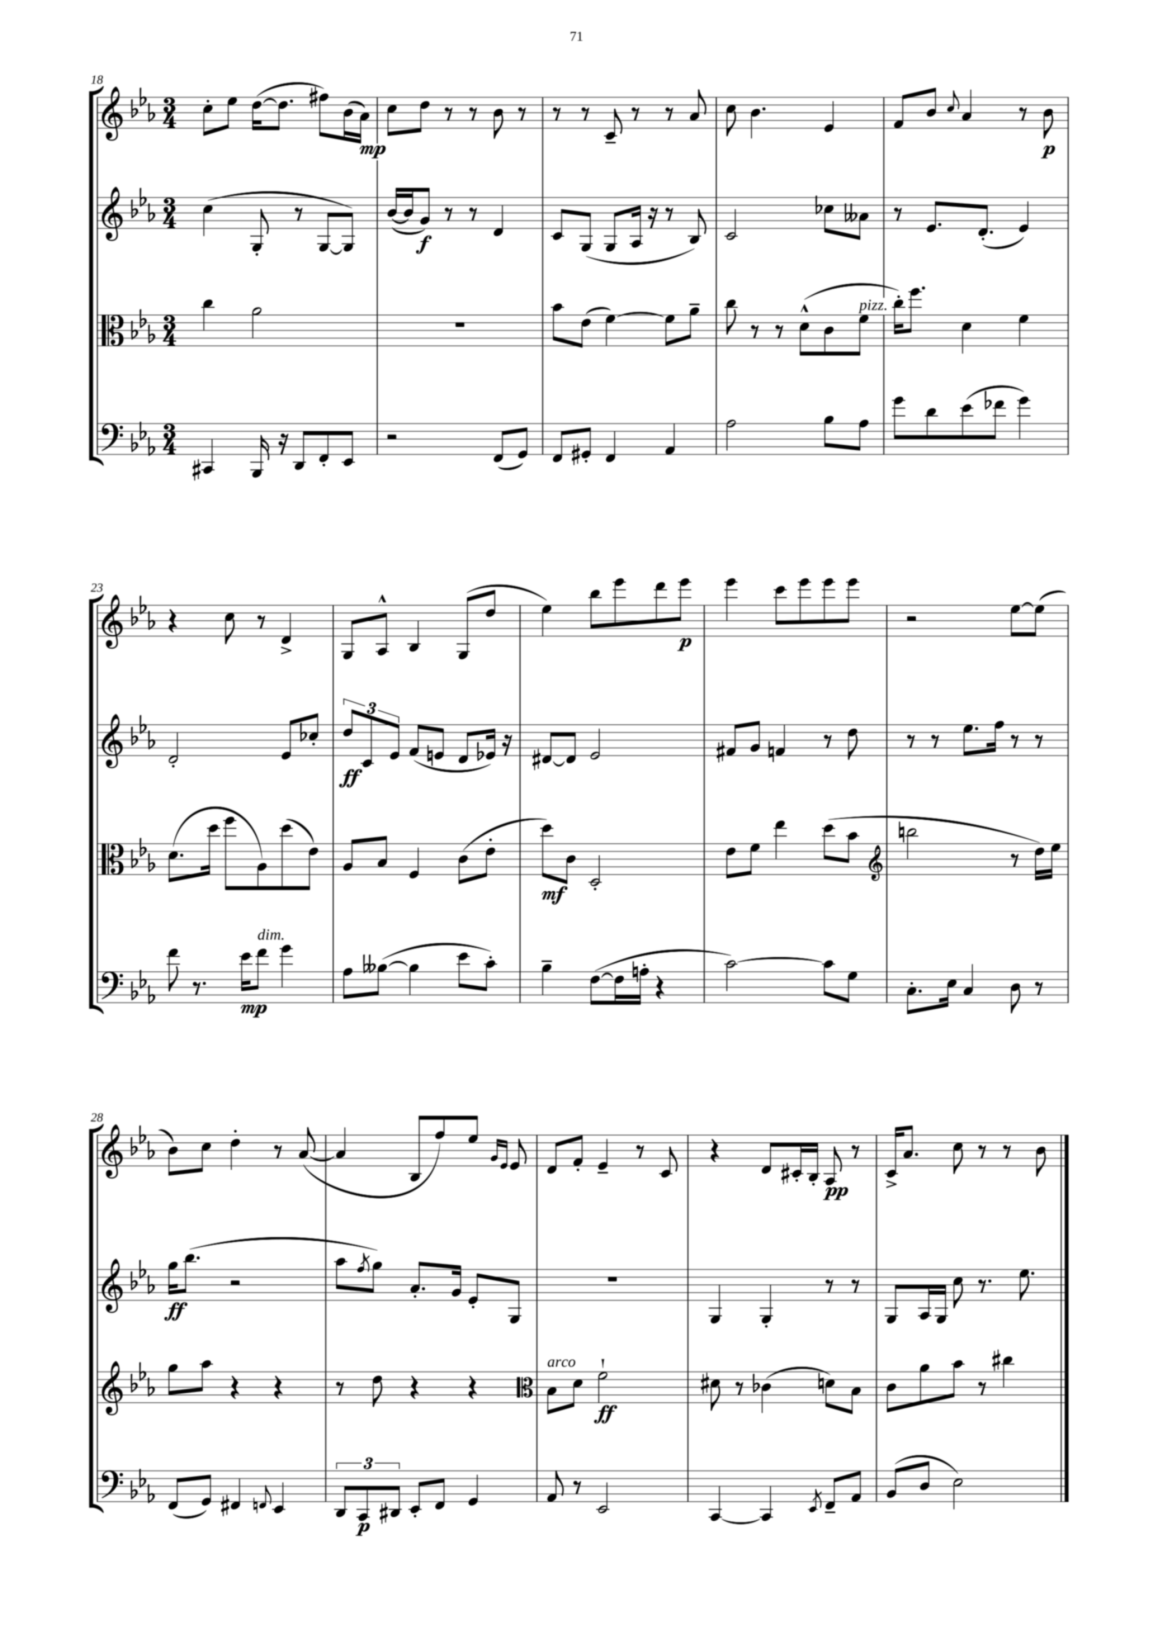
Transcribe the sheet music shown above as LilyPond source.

<<
\new StaffGroup <<
\new Staff = "s0" {
    \clef treble \key ees \major \numericTimeSignature \time 3/4
    c''8-. ees''8 d''16~( d''8. fis''8) bes'16( aes'16\mp) |
    c''8 d''8 r8 r8 bes'8 r8 |
    r8 r8 c'8-- r8 r8 aes'8 |
    c''8 bes'4. ees'4 |
    f'8 bes'8 \appoggiatura { c''8 } aes'4 r8 bes'8\p |
    r4 c''8 r8 d'4-> |
    g8 aes8-^ bes4 g8( d''8 |
    ees''4) bes''8 ees'''8 d'''8 ees'''8\p |
    ees'''4 c'''8 ees'''8 ees'''8 ees'''8 |
    r2 ees''8~ ees''8( |
    bes'8) c''8 d''4-. r8 aes'8~( |
    aes'4 bes8 f''8) ees''8 \grace { g'16 ees'16 } ees'8 |
    d'8 f'8-. ees'4-- r8 c'8 |
    r4 d'8 cis'16-. bes16-. aes8\pp r8 |
    c'16-> aes'8. c''8 r8 r8 bes'8 \bar "|." |
}
\new Staff = "s1" {
    \clef treble \key ees \major \numericTimeSignature \time 3/4
    c''4( g8-. r8 g8~ g8) |
    bes'16~( bes'16 g'8\f) r8 r8 d'4 |
    c'8 g8( g8 aes16 r16 r8 bes8) |
    c'2 ces''8 aeses'8 |
    r8 ees'8. d'8.-.( ees'4) |
    d'2-. ees'8 ces''8-. |
    \tuplet 3/2 { d''8\ff c'8 ees'8 } f'8( e'8 d'8 ees'16) r16 |
    dis'8~ dis'8 ees'2 |
    fis'8 g'8 f'4 r8 d''8 |
    r8 r8 ees''8. f''16 r8 r8 |
    g''16\ff bes''8.( r2 |
    aes''8 \acciaccatura { f''8 } g''8) aes'8.-. g'16 ees'8-. g8 |
    R2. |
    g4 g4-. r8 r8 |
    g8 aes16 g16 c''8 r8. ees''8. \bar "|." |
}
\new Staff = "s2" {
    \clef alto \key ees \major \numericTimeSignature \time 3/4
    c''4 aes'2 |
    R2. |
    bes'8 ees'8( f'4~) f'8 aes'8-- |
    c''8 r8 r8 d'8-^( c'8 f'8^\markup { \italic "pizz." } |
    c''16-.) f''8. d'4 f'4 |
    d'8.( d''16 f''8 aes8) d''8( ees'8) |
    aes8 bes8 f4 c'8( ees'8-. |
    d''8\mf) c'8 d2-. |
    ees'8 f'8 ees''4 d''8( bes'8 |
    \clef treble b''2 r8 d''16) ees''16 |
    g''8 aes''8 r4 r4 |
    r8 d''8 r4 r4 |
    \clef alto bes8^\markup { \italic "arco" } d'8 f'2-!\ff |
    dis'8 r8 ces'4( d'8) bes8 |
    c'8 aes'8 bes'8 r8 cis''4 \bar "|." |
}
\new Staff = "s3" {
    \clef bass \key ees \major \numericTimeSignature \time 3/4
    cis,4 bes,,16 r16 d,8 f,8-. ees,8 |
    r2 f,8( g,8) |
    f,8 gis,8-. f,4 aes,4 |
    aes2 bes8 aes8 |
    g'8 d'8 ees'8( fes'8 g'4) |
    f'8 r8. ees'16\mp f'8^\markup { \italic "dim." } g'4 |
    aes8 beses8~( beses4 ees'8 c'8-.) |
    bes4-- f8~( f16 a16-. r4 |
    c'2~) c'8 g8 |
    c8.-. ees16 c4 d8 r8 |
    f,8( g,8) fis,4 \appoggiatura { f,8 } ees,4 |
    \tuplet 3/2 { d,8 c,8\p dis,8 } ees,8-. f,8 g,4 |
    aes,8 r8 ees,2 |
    c,4~ c,4 \acciaccatura { ees,8 } f,8-- aes,8 |
    bes,8( d8 ees2) \bar "|." |
}
>>
>>
\layout { \context { \Score currentBarNumber = #18 } }
